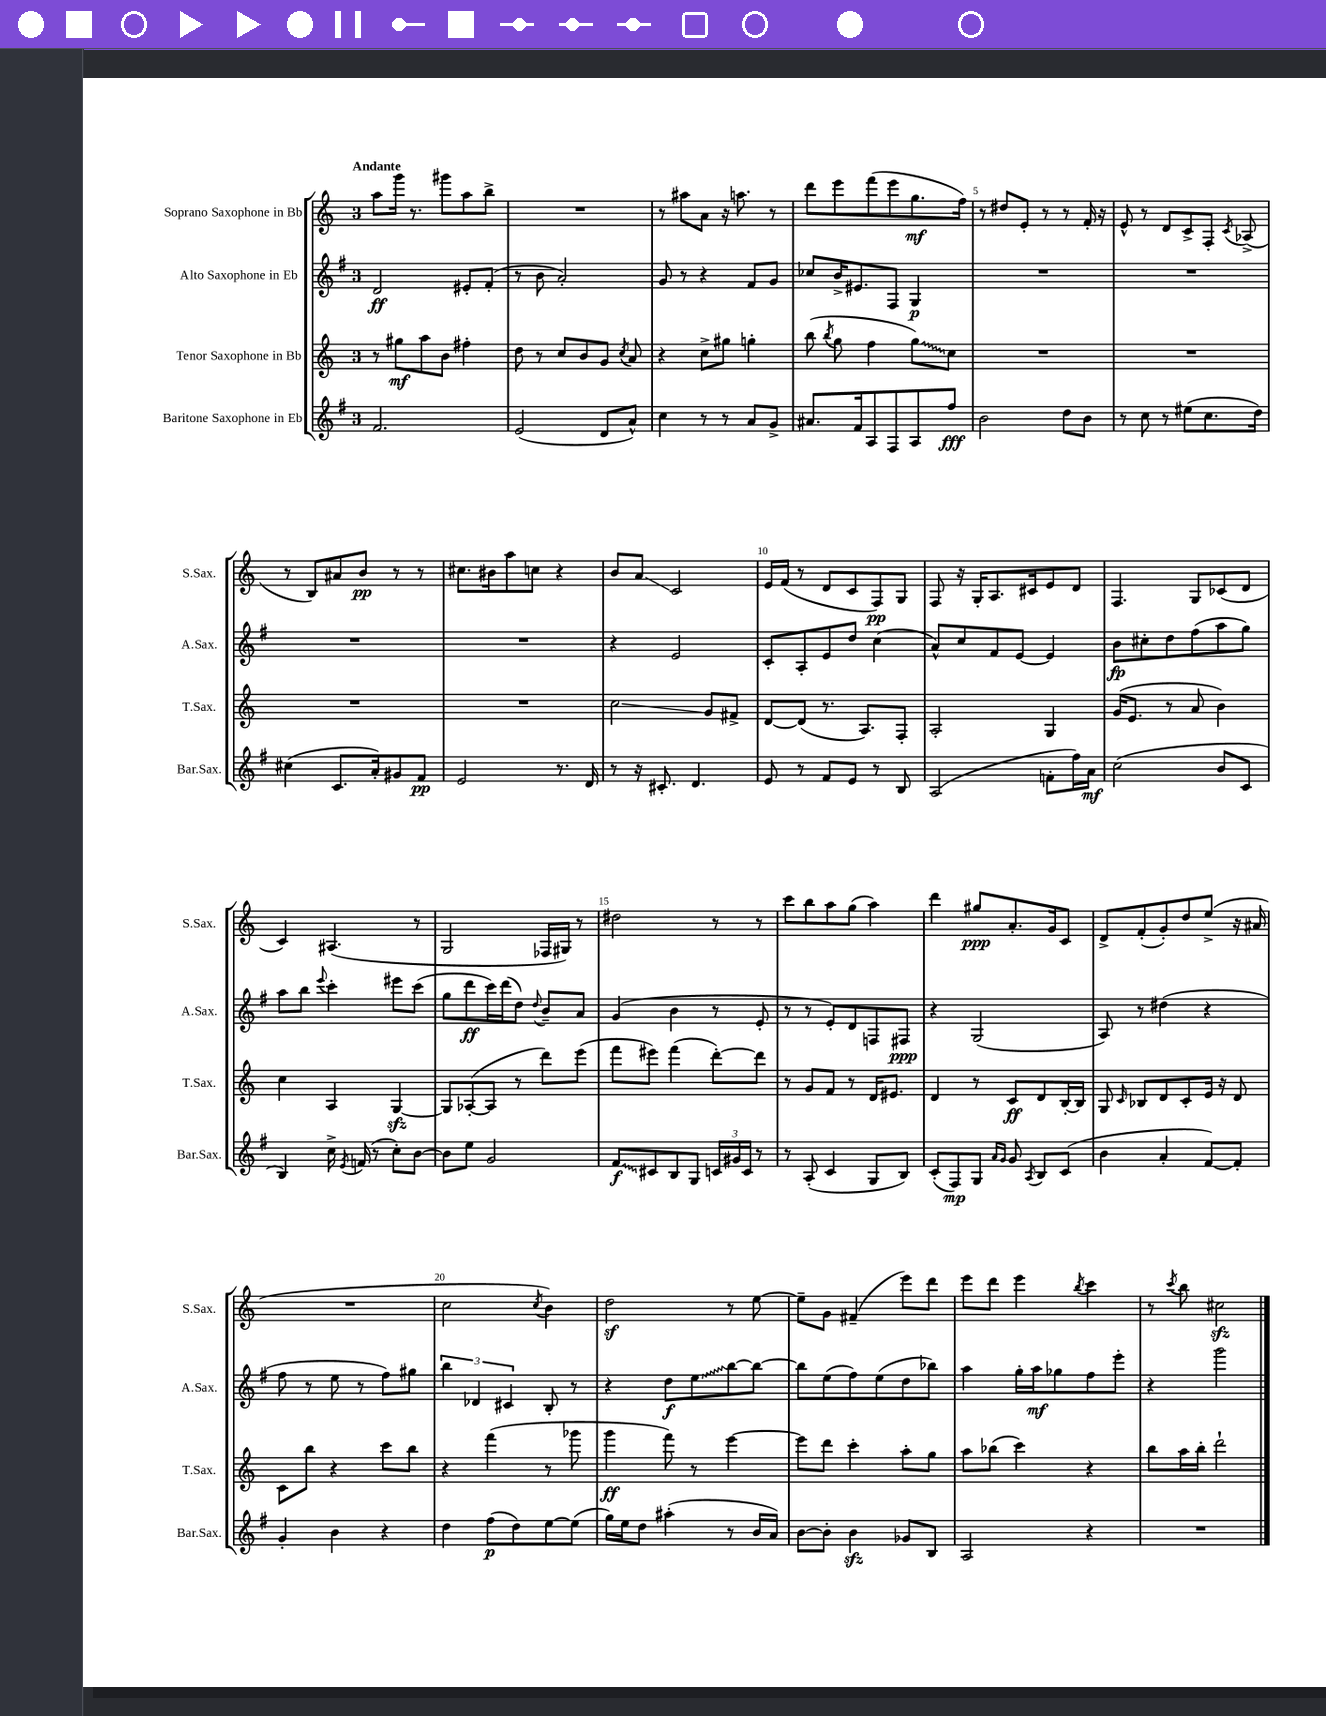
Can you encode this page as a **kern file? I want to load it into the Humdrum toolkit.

**kern	**kern	**kern	**kern
*staff4	*staff3	*staff2	*staff1
*clefG2	*clefG2	*clefG2	*clefG2
*k[f#]	*k[]	*k[f#]	*k[]
*M3/4	*M3/4	*M3/4	*M3/4
2.f#	8r	2d	8aa
.	8gg#	.	16ggg
.	.	.	8.r
.	8aa	.	.
.	8b	.	8ggg#
.	4ff#'	8e#'	8aa
.	.	(8f#'	8bb^
=	=	=	=
(2e	8dd	8r	2.r
.	8r	8b	.
.	8cc	2a')	.
.	8b	.	.
8d	8g	.	.
.	8qcc	.	.
8a^^)	8a	.	.
=	=	=	=
4cc	4r	8g	8r
.	.	8r	8aa#
8r	8cc^	4r	8a
8r	8gg#	.	16r
.	.	.	8.aa
8a	4gg'	8f#	.
8g^	.	8g	8r
=	=	=	=
8.a#	(8bb	8cc-	8ddd
.	8qbb	.	.
.	8gg	16b^	8eee
16f#	.	8.e#	.
8A	4ff	.	(8fff
8F#	.	8F#	8eee
8A	8gg)	4G	8.gg
8ff#	8cc	.	.
.	.	.	16ff)
=	=	=	=
2b	2.r	2.r	8r
.	.	.	8dd#
.	.	.	8e'
.	.	.	8r
8dd	.	.	8r
8b	.	.	16f'
.	.	.	16r
=	=	=	=
8r	2.r	2.r	8e^^
8cc	.	.	8r
8r	.	.	8d
(8ee#	.	.	8c^
8.cc	.	.	8F'
.	.	.	8qc
.	.	.	(8A-^
16dd)	.	.	.
=	=	=	=
(4cc#	2.r	2.r	8r
.	.	.	8B)
8.c	.	.	8a#
.	.	.	8b
16a')	.	.	.
8g#	.	.	8r
8f#	.	.	8r
=	=	=	=
2e	2.r	2.r	8.cc#
.	.	.	16b#
.	.	.	8aa
.	.	.	8cc
8.r	.	.	4r
16d	.	.	.
=	=	=	=
8r	2cc	4r	8b
16r	.	.	8a
8.c#'	.	.	.
.	.	2e	2c
4.d	.	.	.
.	8g	.	.
.	8f#^	.	.
=	=	=	=
8e	[8d	8c'	16e
.	.	.	(16f
8r	(8d]	8A'	8r
8f#	8.r	8e	8d
8e	.	8dd	8c
.	8.A)	.	.
8r	.	(4cc	8F)
8B	8F'	.	8G
=	=	=	=
(2A	2A'	8a^^)	8F
.	.	8cc	16r
.	.	.	16G'
.	.	8f#	8.A
.	.	[8e	.
.	.	.	16c#
8f'	4G	4e]	8e
16ff#)	.	.	8d
16a	.	.	.
=	=	=	=
(2cc	(16g	8b	4.F
.	8.e	.	.
.	.	8cc#'	.
.	8r	8dd	.
.	8a	(8ff#	8G
8b	4b)	8aa	(8c-
8c	.	8gg)	8d
=	=	=	=
4B)	4cc	8aa	4c)
.	.	8bb	.
.	.	8qqeee	.
16cc^	4A	4ccc'	(4.A#
8qe	.	.	.
(16f	.	.	.
8r	.	.	.
8cc')	[4G	8eee#	.
[8b	.	(8ccc	8r
=	=	=	=
8b]	8G]	8gg	2G
8ee	([8A-'	8ddd	.
2g	8A-]	16ccc)	.
.	.	(16ddd	.
.	8r	8dd)	.
.	.	8qqdd	.
.	8ddd)	8b~	16F-
.	.	.	16G#)
.	(8eee	8a	8r
=	=	=	=
8f#	8fff	(4g	2dd#
8c#	8eee#)	.	.
8B	(4fff	4b	.
8G	.	.	.
24c	[8ddd')	8r	8r
24g#	.	.	.
24c	.	.	.
8r	8ddd]	8e'	8r
=	=	=	=
8r	8r	8r	8ccc
(8A'	8g	8r	8bb
4c	8f	8e')	8aa
.	8r	8d	(8gg
8G	16d	8F	4aa)
.	8.e#	.	.
8B)	.	8F#	.
=	=	=	=
(8c'	4d	4r	4ddd
8F#)	.	.	.
8G	8r	(2G	8gg#
16qqa	.	.	.
16qqg	.	.	.
8g	8c	.	8.a'
8qA	.	.	.
8B	8d	.	.
.	.	.	16g
(8c	[16B'	.	8c
.	16B]	.	.
=	=	=	=
4b	8G	8A)	8d^
.	16qqc	.	.
.	8B-	8r	(8f'
4a'	8d	(4dd#	8g')
.	8c'	.	8dd
[8f#)	16e	4r	(8ee^
.	16r	.	.
8f#']	8d	.	16r
.	.	.	16a#
=	=	=	=
4g'	8c	8ff#	2.r
.	8bb	8r	.
4b	4r	8ee	.
.	.	8r	.
4r	8ccc	8ff#)	.
.	8bb	8gg#	.
=	=	=	=
4dd	4r	6bb	2cc
.	.	6d-	.
(8ff#	(4fff	.	.
.	.	6c#	.
8dd)	.	.	.
.	.	.	8qcc
[8ee	8r	8B'	4b)
(8ee]	8ggg-	8r	.
=	=	=	=
16gg)	4ggg	4r	2dd
16ee	.	.	.
8dd	.	.	.
(4aa#'	8fff)	8dd	.
.	8r	8ee	.
8r	[4eee	[8bb	8r
16b	.	8bb_	[8ee
16a)	.	.	.
=	=	=	=
[8b	8eee]	8bb]	8ee~]
8b']	8ddd	(8ee	8g
4b	4ccc'	8ff#)	(4f#~
.	.	(8ee	.
8g-	8aa'	8dd	8eee)
8B	8gg	8bb-)	8ddd
=	=	=	=
2A	8aa	4aa	8eee
.	(8bb-	.	8ddd
.	4ccc)	16gg'	4eee
.	.	16aa	.
.	.	8gg-	.
.	.	.	8qbb
4r	4r	8ff#	4ccc
.	.	8eee'	.
=	=	=	=
2.r	8bb	4r	8r
.	.	.	8qccc
.	16aa	.	8bb
.	16bb'	.	.
.	2ddd`	2ggg	2cc#
==	==	==	==
*-	*-	*-	*-
